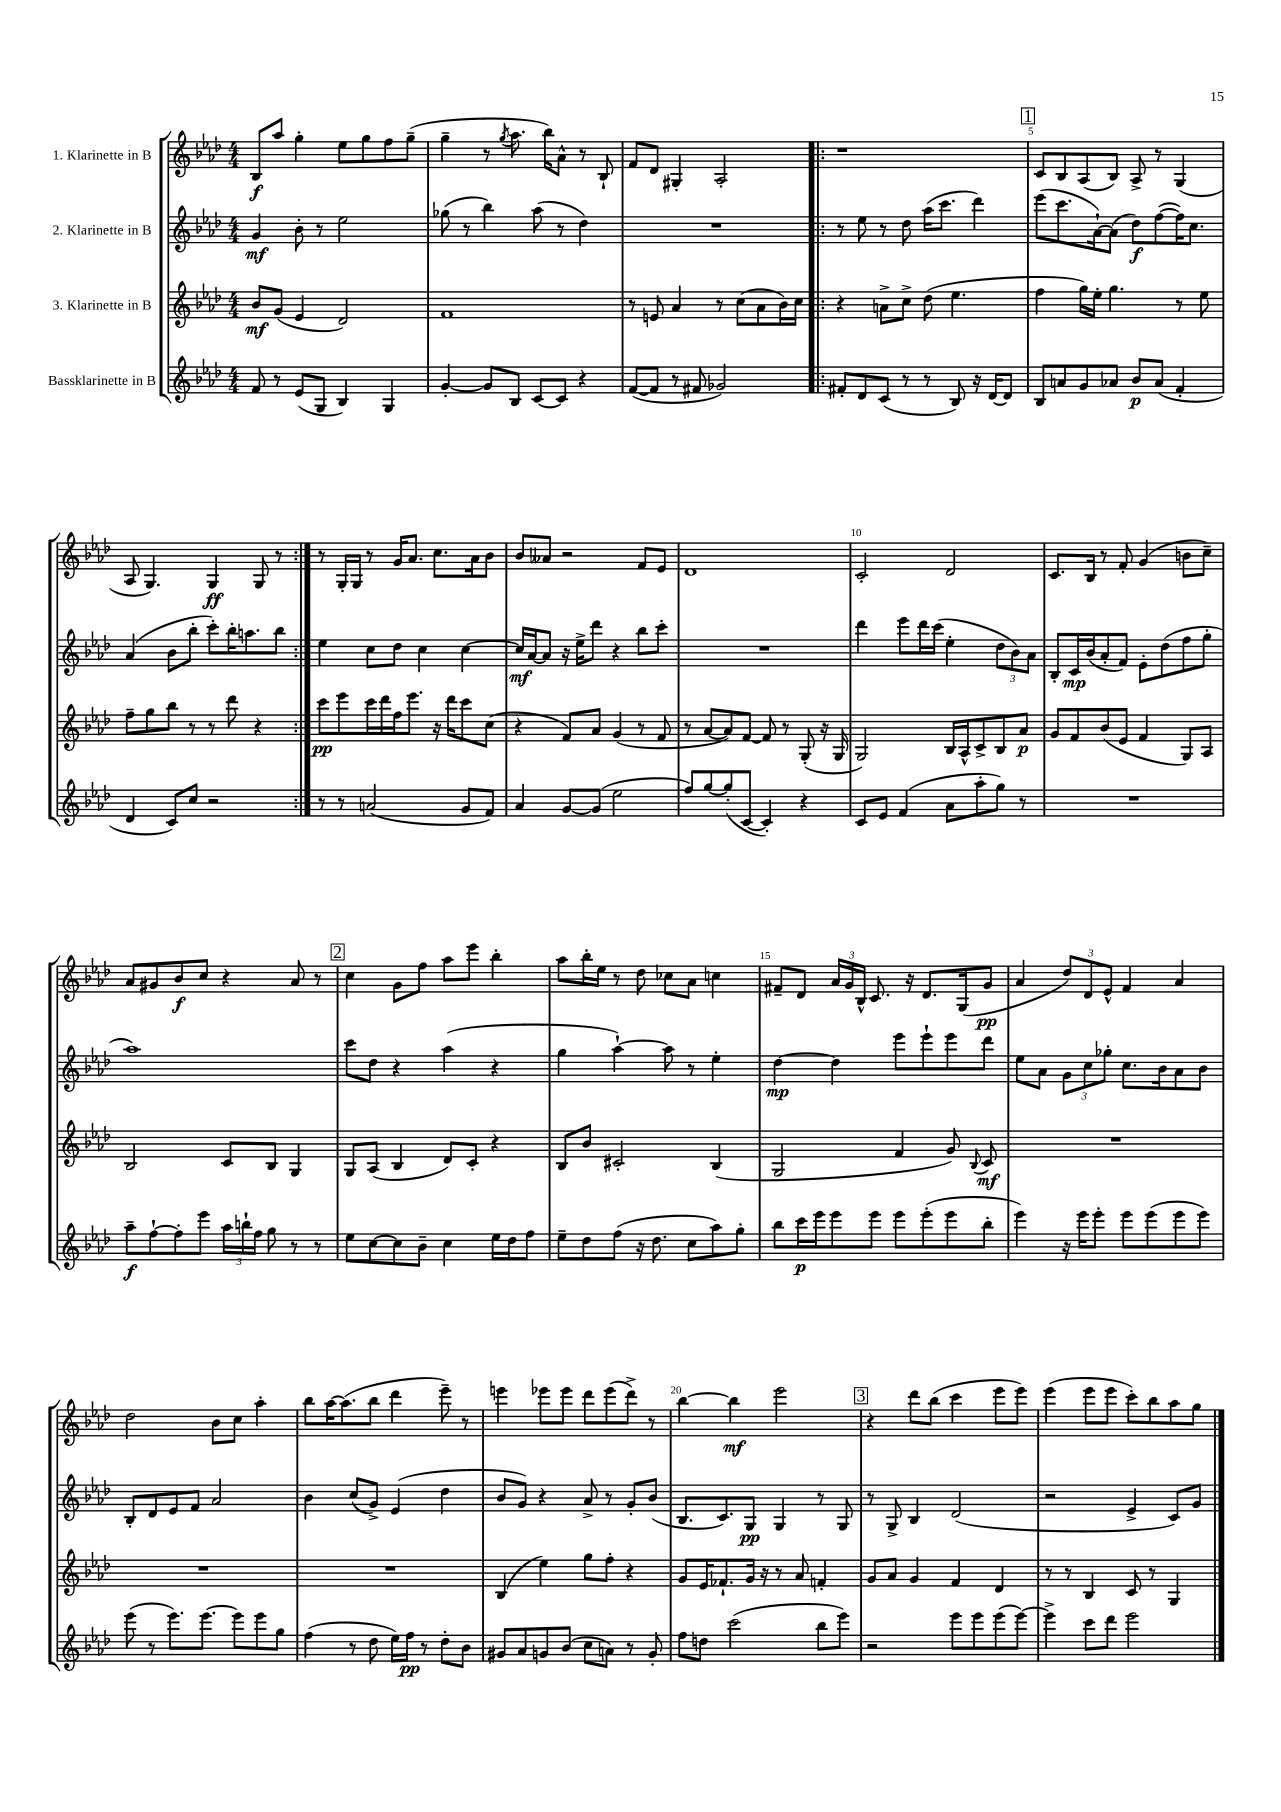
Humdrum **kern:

**kern	**dynam	**kern	**dynam	**kern	**dynam	**kern	**dynam
*part4	*part4	*part3	*part3	*part2	*part2	*part1	*part1
*staff4	*staff4	*staff3	*staff3	*staff2	*staff2	*staff1	*staff1
*I"Bassklarinette in B	*	*I"3. Klarinette in B	*	*I"2. Klarinette in B	*	*I"1. Klarinette in B	*
*clefG2	*	*clefG2	*	*clefG2	*	*clefG2	*
*k[b-e-a-d-]	*	*k[b-e-a-d-]	*	*k[b-e-a-d-]	*	*k[b-e-a-d-]	*
*M4/4	*	*M4/4	*	*M4/4	*	*M4/4	*
=1	=1	=1	=1	=1	=1	=1	=1
8f/	.	8b-/L	mf	4g/	mf	8B-/L	f
8r	.	(8g/J	.	.	.	8aa-/J	.
(8e-/L	.	4e-/	.	8b-'\	.	4gg'\	.
8G/J	.	.	.	8r	.	.	.
4B-/)	.	2d-/)	.	2ee-\	.	8ee-\L	.
.	.	.	.	.	.	8gg\	.
4G/	.	.	.	.	.	8ff\	.
.	.	.	.	.	.	(8gg~\J	.
=2	=2	=2	=2	=2	=2	=2	=2
[4g'/	.	1f	.	(8gg-X\	.	4gg~\	.
.	.	.	.	8r	.	.	.
8g/L]	.	.	.	4bb-\)	.	8r	.
.	.	.	.	.	.	8qgg/	.
8B-/J	.	.	.	.	.	8.aa-\	.
[8c/L	.	.	.	(8aa-\	.	.	.
.	.	.	.	.	.	16bb-\KL)	.
8c/J]	.	.	.	8r	.	8a-^^\J	.
4r	.	.	.	4dd-\)	.	8r	.
.	.	.	.	.	.	8B-`/	.
=3	=3	=3	=3	=3	=3	=3	=3
([8f/L	.	8r	.	1r	.	8f/L	.
8f/J]	.	8en/	.	.	.	8d-/J	.
8r	.	4a-/	.	.	.	4G#X'/	.
8f#X/	.	.	.	.	.	.	.
2g-X/)	.	8r	.	.	.	2A-'/	.
.	.	(8cc\L	.	.	.	.	.
.	.	8a-\	.	.	.	.	.
.	.	16b-\L)	.	.	.	.	.
.	.	16cc\JJ	.	.	.	.	.
=4!|:	=4!|:	=4!|:	=4!|:	=4!|:	=4!|:	=4!|:	=4!|:
8f#X'/L	.	4r	.	8r	.	1r	.
8d-/	.	.	.	8ee-\	.	.	.
(8c/J	.	8an^\L	.	8r	.	.	.
8r	.	8cc^\J	.	8dd-\	.	.	.
8r	.	(8dd-\	.	(16aa-\KL	.	.	.
.	.	.	.	8.ccc\J	.	.	.
8B-/)	.	4.ee-\	.	.	.	.	.
16r	.	.	.	4ddd-\)	.	.	.
[16d-/KL	.	.	.	.	.	.	.
8d-/J]	.	.	.	.	.	.	.
!!LO:REH:place=s1:t=1
=5	=5	=5	=5	=5	=5	=5	=5
8B-/L	.	4ff\	.	(8eee-\L	.	8c/L	.
8an/	.	.	.	8.ccc\	.	8B-/	.
8g/	.	16gg\LL)	.	.	.	(8A-/	.
.	.	16ee-'\JJ	.	[16a-`\k)	.	.	.
8a-X/J	.	4.gg\	.	(8a-\J]	.	8B-/J)	.
8b-/L	p	.	.	8dd-\L)	f	8A-^/	.
(8a-/J	.	.	.	([8ff\	.	8r	.
4f'/	.	8r	.	16ff\K])	.	(4G/	.
.	.	.	.	8.cc\J	.	.	.
.	.	8ee-\	.	.	.	.	.
!!LO:LB:g=z
=6	=6	=6	=6	=6	=6	=6	=6
4d-/	.	8ff~\L	.	(4a-/	.	8A-/	.
.	.	8gg\	.	.	.	4.G/)	.
8c/L)	.	8bb-\J	.	8b-\L	.	.	.
8cc/J	.	8r	.	8bb-'\J	.	.	.
2r	.	8r	.	8ccc'\L)	.	4G/	ff
.	.	8ddd-\	.	16bb-'\K	.	.	.
.	.	.	.	8.aan\	.	.	.
.	.	4r	.	.	.	8G/	.
.	.	.	.	8bb-\J	.	8r	.
=7:|!	=7:|!	=7:|!	=7:|!	=7:|!	=7:|!	=7:|!	=7:|!
8r	.	8ccc\L	pp	4ee-\	.	8r	.
8r	.	8eee-\	.	.	.	16G'/LL	.
.	.	.	.	.	.	16G/JJ	.
(2an/	.	16ccc\L	.	8cc\L	.	8r	.
.	.	16ddd-\	.	.	.	.	.
.	.	16ff\J	.	8dd-\J	.	16g/KL	.
.	.	8.eee-\J	.	.	.	8.a-/J	.
.	.	.	.	4cc\	.	.	.
.	.	16r	.	.	.	8.cc\L	.
.	.	16ddd-\KL	.	.	.	.	.
8g/L	.	8ccc\	.	[4cc\	.	.	.
.	.	.	.	.	.	16a-\k	.
8f/J)	.	(8cc\J	.	.	.	8b-\J	.
=8	=8	=8	=8	=8	=8	=8	=8
4a-/	.	4r	.	16cc/LL]	mf	8b-/L	.
.	.	.	.	[16a-/J	.	.	.
.	.	.	.	8a-/J]	.	8a--X/J	.
[8g/L	.	8f/L)	.	16r	.	2r	.
.	.	.	.	16ee-^\KL	.	.	.
(8g/J]	.	8a-/J	.	8ddd-\J	.	.	.
2ee-\	.	(4g/	.	4r	.	.	.
.	.	8r	.	8bb-\L	.	8f/L	.
.	.	8f/	.	8ccc'\J	.	8e-/J	.
=9	=9	=9	=9	=9	=9	=9	=9
8ff/L)	.	8r	.	1r	.	1d-	.
[8gg/	.	[8a-/L	.	.	.	.	.
(8gg'/]	.	8a-/])	.	.	.	.	.
[8c/J	.	[8f/J	.	.	.	.	.
4c'/])	.	8f/]	.	.	.	.	.
.	.	8r	.	.	.	.	.
4r	.	(8G'/	.	.	.	.	.
.	.	16r	.	.	.	.	.
.	.	16G/	.	.	.	.	.
=10	=10	=10	=10	=10	=10	=10	=10
8c/L	.	2G/)	.	4ddd-\	.	2c'/	.
8e-/J	.	.	.	.	.	.	.
(4f/	.	.	.	8eee-\L	.	.	.
.	.	.	.	16ddd-\L	.	.	.
.	.	.	.	(16ccc\JJ	.	.	.
8a-\L	.	16B-/LL	.	4ee-'\	.	2d-/	.
.	.	16A-^^/J	.	.	.	.	.
8aa-'\	.	8c^/	.	.	.	.	.
8gg\J)	.	8B-/	.	12dd-\L	.	.	.
.	.	.	.	12b-\)	.	.	.
8r	.	8a-/J	p	.	.	.	.
.	.	.	.	12a-\J	.	.	.
=11	=11	=11	=11	=11	=11	=11	=11
1r	.	8g/L	.	8B-'/L	.	8.c/L	.
.	.	8f/	.	16c/L	mp	.	.
.	.	.	.	(16b-/J	.	16B-/Jk	.
.	.	(8b-/	.	8a-'/	.	8r	.
.	.	8e-/J	.	8f/J)	.	8f'/	.
.	.	4f/	.	8e-'\L	.	(4g/	.
.	.	.	.	(8dd-\	.	.	.
.	.	8G/L)	.	8ff\	.	8bn\L	.
.	.	8A-/J	.	8gg'\J	.	8cc~\J)	.
!!LO:LB:g=z
=12	=12	=12	=12	=12	=12	=12	=12
8aa-~\L	f	2B-/	.	1aa-)	.	8a-/L	.
[8ff`\	.	.	.	.	.	8g#X/	.
8ff'\]	.	.	.	.	.	8b-/	f
8eee-\J	.	.	.	.	.	8cc/J	.
24aa-\LL	.	8c/L	.	.	.	4r	.
24bbn`\	.	.	.	.	.	.	.
24ff\JJ	.	.	.	.	.	.	.
8gg\	.	8B-/J	.	.	.	.	.
8r	.	4G/	.	.	.	8a-/	.
8r	.	.	.	.	.	8r	.
!!LO:REH:place=s1:t=2
=13	=13	=13	=13	=13	=13	=13	=13
8ee-\L	.	8G/L	.	8ccc\L	.	4cc\	.
[8cc\	.	(8A-/J	.	8dd-\J	.	.	.
8cc\]	.	4B-/	.	4r	.	8g\L	.
8b-~\J	.	.	.	.	.	8ff\J	.
4cc\	.	8d-/L)	.	(4aa-\	.	8aa-\L	.
.	.	8c'/J	.	.	.	8eee-\J	.
16ee-\LL	.	4r	.	4r	.	4bb-'\	.
16dd-\J	.	.	.	.	.	.	.
8ff\J	.	.	.	.	.	.	.
=14	=14	=14	=14	=14	=14	=14	=14
8ee-~\L	.	8B-/L	.	4gg\	.	8aa-\L	.
8dd-\	.	8b-/J	.	.	.	16bb-'\L	.
.	.	.	.	.	.	16ee-\JJ	.
(8ff\J	.	2c#X'/	.	[4aa-`\)	.	8r	.
16r	.	.	.	.	.	8dd-\	.
8.dd-\	.	.	.	.	.	.	.
.	.	.	.	8aa-\]	.	8cc-X\L	.
8cc\L	.	.	.	8r	.	8a-\J	.
8aa-\)	.	(4B-/	.	4ee-'\	.	4ccn\	.
8gg'\J	.	.	.	.	.	.	.
=15	=15	=15	=15	=15	=15	=15	=15
8bb-\L	.	2G/	.	[4dd-\	mp	8f#X~/L	.
16ccc\L	p	.	.	.	.	8d-/J	.
16eee-\J	.	.	.	.	.	.	.
8eee-\	.	.	.	4dd-\]	.	24a-/LL	.
.	.	.	.	.	.	24g/	.
.	.	.	.	.	.	24B-^^/JJ	.
8eee-\J	.	.	.	.	.	8.c/	.
8eee-\L	.	4f/	.	8eee-\L	.	.	.
.	.	.	.	.	.	16r	.
(8eee-'\	.	.	.	8eee-`\	.	8.d-/L	.
8eee-\	.	8g/)	.	8eee-\	.	.	.
.	.	.	.	.	.	(16G/k	.
.	.	8qqB-/	.	.	.	.	.
8bb-'\J	.	8c/	mf	8ddd-\J	.	8g/J	pp
=16	=16	=16	=16	=16	=16	=16	=16
4eee-\)	.	1r	.	8ee-\L	.	4a-/	.
.	.	.	.	8a-\J	.	.	.
16r	.	.	.	12g\L	.	12dd-/L)	.
16eee-\KL	.	.	.	.	.	.	.
.	.	.	.	12cc\	.	12d-/	.
8eee-'\J	.	.	.	.	.	.	.
.	.	.	.	12gg-X'\J	.	12e-^^/J	.
8eee-\L	.	.	.	8.cc\L	.	4f/	.
(8eee-\	.	.	.	.	.	.	.
.	.	.	.	16b-\k	.	.	.
8eee-\	.	.	.	8a-\	.	4a-/	.
8eee-\J)	.	.	.	8b-\J	.	.	.
!!LO:LB:g=z
=17	=17	=17	=17	=17	=17	=17	=17
(8eee-\	.	1r	.	8B-'/L	.	2dd-\	.
8r	.	.	.	8d-/	.	.	.
8.eee-\L)	.	.	.	8e-/	.	.	.
.	.	.	.	8f/J	.	.	.
[8.eee-\J	.	.	.	.	.	.	.
.	.	.	.	2a-/	.	8b-\L	.
8eee-\L]	.	.	.	.	.	8cc\J	.
8eee-\	.	.	.	.	.	4aa-'\	.
8gg\J	.	.	.	.	.	.	.
=18	=18	=18	=18	=18	=18	=18	=18
(4ff\	.	1r	.	4b-\	.	8bb-\L	.
.	.	.	.	.	.	[16aa-\K	.
.	.	.	.	.	.	(8.aa-\]	.
8r	.	.	.	(8cc/L	.	.	.
8dd-\	.	.	.	8g^/J)	.	8bb-\J	.
16ee-\LL)	.	.	.	(4e-/	.	4ddd-\	.
16ff\JJ	pp	.	.	.	.	.	.
8r	.	.	.	.	.	.	.
8dd-'\L	.	.	.	4dd-\	.	8eee-~\)	.
8b-\J	.	.	.	.	.	8r	.
=19	=19	=19	=19	=19	=19	=19	=19
8g#X/L	.	(4B-/	.	8b-/L	.	4eeen\	.
8a-/	.	.	.	8g/J)	.	.	.
8gn/	.	4ee-\)	.	4r	.	8eee-X\L	.
(8b-/J	.	.	.	.	.	8eee-\J	.
8cc\L	.	8gg\L	.	8a-^/	.	8ddd-\L	.
8an\J)	.	8ff'\J	.	8r	.	(8eee-\	.
8r	.	4r	.	8g'/L	.	8ddd-^\J)	.
8g'/	.	.	.	(8b-/J	.	8r	.
=20	=20	=20	=20	=20	=20	=20	=20
8ff\L	.	8g/L	.	8.B-/L	.	[4bb-\	.
8ddn\J	.	16e-/K	.	.	.	.	.
.	.	8.f-X`/	.	8.c/)	.	.	.
(2ccc\	.	.	.	.	.	4bb-\]	mf
.	.	16g/Jk	.	8G/J	pp	.	.
.	.	16r	.	.	.	.	.
.	.	8r	.	4G/	.	2eee-\	.
.	.	8a-/	.	.	.	.	.
8bb-\L	.	4fn'/	.	8r	.	.	.
8eee-\J)	.	.	.	8G/	.	.	.
!!LO:REH:place=s1:t=3
=21	=21	=21	=21	=21	=21	=21	=21
2r	.	8g/L	.	8r	.	4r	.
.	.	8a-/J	.	8G^/	.	.	.
.	.	4g/	.	4B-/	.	8ddd-\L	.
.	.	.	.	.	.	(8bb-\J	.
8eee-\L	.	4f/	.	(2d-/	.	4ccc\	.
8eee-\	.	.	.	.	.	.	.
(8eee-\	.	4d-/	.	.	.	8eee-\L	.
[8eee-\J)	.	.	.	.	.	8eee-\J)	.
=22	=22	=22	=22	=22	=22	=22	=22
4eee-^\]	.	8r	.	2r	.	(4eee-\	.
.	.	8r	.	.	.	.	.
8ccc\L	.	4B-/	.	.	.	8eee-\L	.
8ddd-\J	.	.	.	.	.	8eee-\J	.
2eee-\	.	8c/	.	4e-^/	.	8ccc'\L)	.
.	.	8r	.	.	.	8bb-\	.
.	.	4G/	.	8c/L)	.	8aa-\	.
.	.	.	.	8g/J	.	8gg\J	.
==	==	==	==	==	==	==	==
*-	*-	*-	*-	*-	*-	*-	*-
